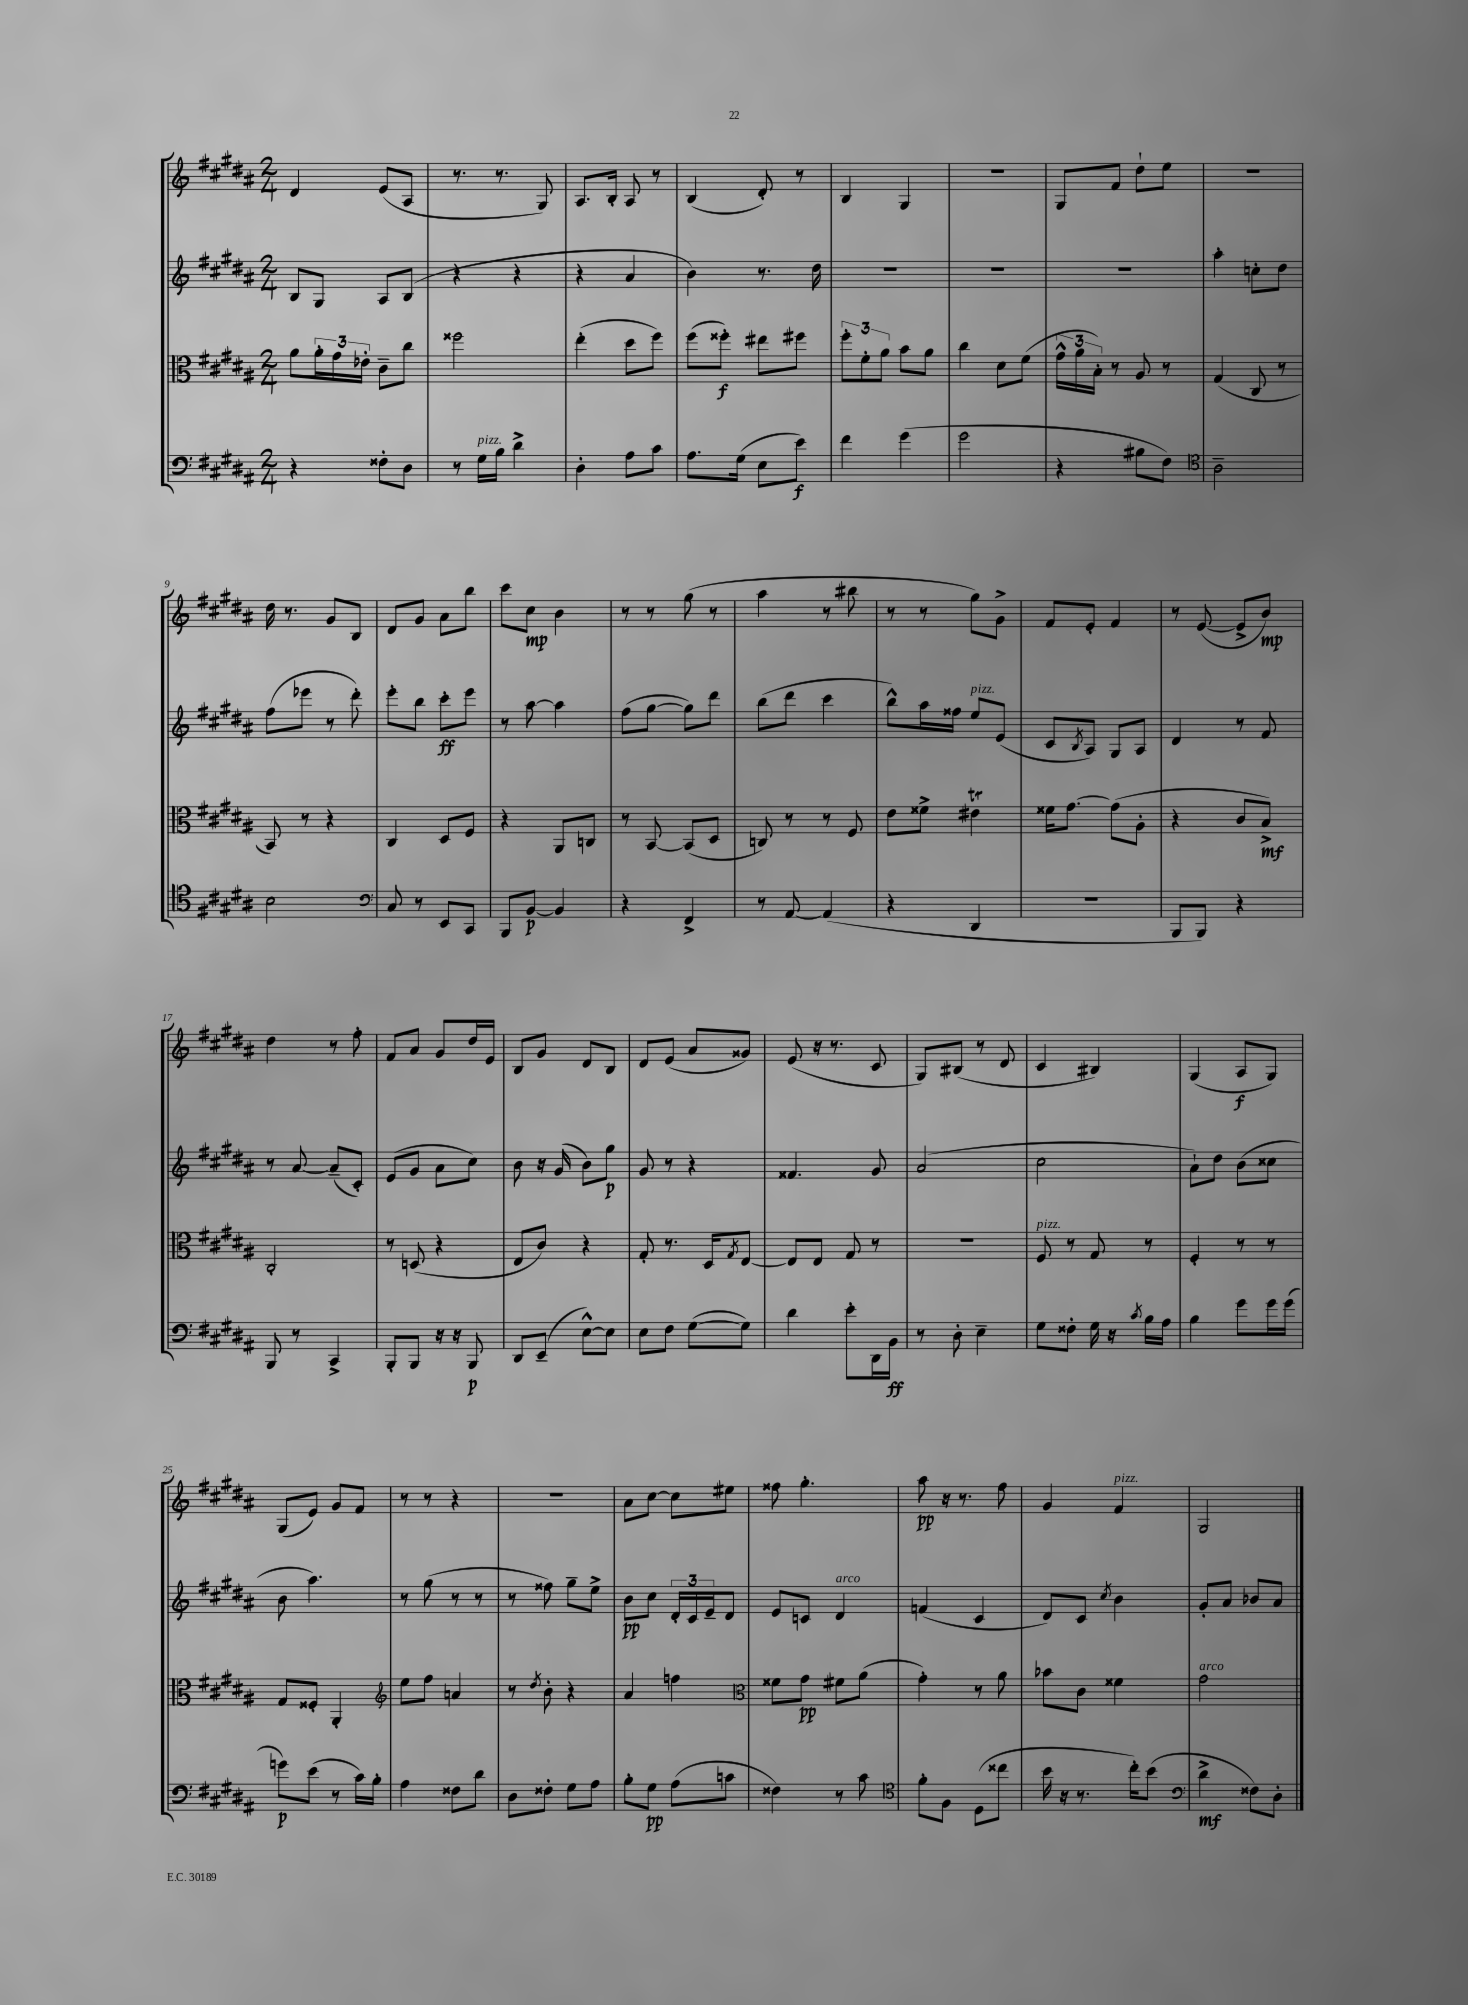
<<
\new StaffGroup <<
\new Staff = "s0" {
    \clef treble \key b \major \numericTimeSignature \time 2/4
    dis'4 e'8( ais8 |
    r8. r8. gis8) |
    ais8. b16-. ais8 r8 |
    b4( dis'8-.) r8 |
    b4 gis4 |
    r2 |
    gis8 fis'8 dis''8-! e''8 |
    R2 |
    dis''16 r8. gis'8 b8 |
    dis'8 gis'8 ais'8 b''8 |
    cis'''8 cis''8\mp b'4 |
    r8 r8 gis''8( r8 |
    ais''4 r8 bis''8 |
    r8 r8 gis''8) gis'8-> |
    fis'8 e'8-. fis'4 |
    r8 e'8~( e'8-> b'8\mp) |
    dis''4 r8 fis''8-. |
    fis'8 ais'8 gis'8 dis''16 e'16 |
    b8 gis'8 dis'8 b8 |
    dis'8 e'8( ais'8 gisis'8) |
    e'8( r16 r8. cis'8 |
    gis8) bis8( r8 dis'8 |
    cis'4 bis4) |
    gis4( ais8\f gis8) |
    gis8( e'8) gis'8 fis'8 |
    r8 r8 r4 |
    r2 |
    ais'8 cis''8~ cis''8 eis''8 |
    fisis''8 gis''4.-. |
    ais''8\pp r16 r8. fis''8 |
    gis'4 fis'4^\markup { \italic "pizz." } |
    gis2 \bar "|." |
}
\new Staff = "s1" {
    \clef treble \key b \major \numericTimeSignature \time 2/4
    b8 gis8 ais8 b8( |
    r4 r4 |
    r4 ais'4 |
    b'4) r8. dis''16 |
    R2 |
    R2 |
    R2 |
    ais''4-. c''8-. dis''8 |
    fis''8( ees'''8 r8 dis'''8-.) |
    e'''8-. b''8 cis'''8-.\ff e'''8 |
    r8 ais''8~ ais''4 |
    fis''8( gis''8~ gis''8) dis'''8 |
    b''8( dis'''8 cis'''4 |
    b''8-^) ais''16 fisis''16 e''8^\markup { \italic "pizz." } e'8( |
    cis'8 \acciaccatura { b8 } ais8) gis8 ais8 |
    dis'4 r8 fis'8 |
    r8 ais'8~ ais'8--( cis'8-.) |
    e'8( gis'8 ais'8 cis''8) |
    b'8 r16 gis'16( b'8) gis''8\p |
    gis'8 r8 r4 |
    fisis'4. gis'8 |
    ais'2( |
    cis''2 |
    ais'8-!) dis''8 b'8( cisis''8 |
    b'8 ais''4.) |
    r8 gis''8( r8 r8 |
    r8 fisis''8) gis''8-- e''8-> |
    b'8\pp cis''8 \tuplet 3/2 { dis'16-. cis'16 e'16-- } dis'8 |
    e'8 c'8 dis'4^\markup { \italic "arco" } |
    f'4( cis'4 |
    dis'8) cis'8 \acciaccatura { cis''8 } b'4 |
    gis'8-. ais'8 bes'8 ais'8 \bar "|." |
}
\new Staff = "s2" {
    \clef alto \key b \major \numericTimeSignature \time 2/4
    ais'8 \tuplet 3/2 { ais'16-. gis'16 ees'16-. } cis'8-- cis''8 |
    fisis''2 |
    e''4-.( dis''8 fis''8) |
    fis''8( fisis''8-.\f) eis''8 fis''8 |
    \tuplet 3/2 { fis''8-. fis'8-. ais'8 } b'8 ais'8 |
    cis''4 dis'8 fis'8( |
    \tuplet 3/2 { gis'16-^ ais'16 b16-.) } r8 ais8 r8 |
    gis4( cis8 r8 |
    b,8) r8 r4 |
    cis4 dis8 fis8 |
    r4 ais,8 c8 |
    r8 b,8~ b,8( dis8 |
    c8) r8 r8 fis8 |
    e'8 fisis'8-> eis'4\trill |
    fisis'16 gis'8.~ gis'8( ais8-. |
    r4 cis'8 b8->\mf) |
    cis2-. |
    r8 d8( r4 |
    e8 cis'8) r4 |
    gis8-. r8. dis16 \acciaccatura { gis8 } e8~ |
    e8 e8 gis8 r8 |
    r2 |
    fis8^\markup { \italic "pizz." } r8 gis8 r8 |
    fis4-. r8 r8 |
    gis8 fisis8-. ais,4-. |
    \clef treble e''8 fis''8 a'4 |
    r8 \acciaccatura { dis''8 } b'8-. r4 |
    ais'4 f''4 |
    \clef alto fisis'8 gis'8\pp fis'8 ais'8( |
    gis'4-.) r8 ais'8 |
    bes'8 cis'8 fisis'4 |
    gis'2^\markup { \italic "arco" } \bar "|." |
}
\new Staff = "s3" {
    \clef bass \key b \major \numericTimeSignature \time 2/4
    r4 fisis8-. dis8 |
    r8 gis16^\markup { \italic "pizz." } b16 dis'4-> |
    dis4-. ais8 cis'8 |
    ais8. gis16( e8 e'8\f) |
    fis'4 gis'4( |
    gis'2 |
    r4 bis8 fis8) |
    \clef tenor ais2-- |
    b2 |
    \clef bass cis8 r8 e,8 cis,8 |
    b,,8 b,8~\p b,4 |
    r4 fis,4-> |
    r8 ais,8~ ais,4( |
    r4 dis,4 |
    r2 |
    b,,8 b,,8) r4 |
    b,,8 r8 cis,4-> |
    b,,8-. b,,8 r16 r16 b,,8\p |
    dis,8 e,8--( e8~-^) e8 |
    e8 fis8 gis8~( gis8) |
    dis'4 e'8-. dis,16 b,16\ff |
    r8 dis8-. e4-- |
    gis8 fisis8-. gis16 r16 \acciaccatura { cis'8 } b16 ais16 |
    b4 gis'8 gis'16 gis'16( |
    g'8\p) e'8( r8 cis'16) b16-. |
    ais4 fisis8 dis'8 |
    dis8 fisis8-. gis8 ais8 |
    b8-. gis8\pp ais8( c'8 |
    fisis4) r8 cis'8 |
    \clef tenor fis'8-. fis8 dis8( cisis''8 |
    b'16 r16 r8. cis''16-.) b'8( |
    \clef bass dis'4->\mf fisis8) dis8-. \bar "|." |
}
>>
>>
